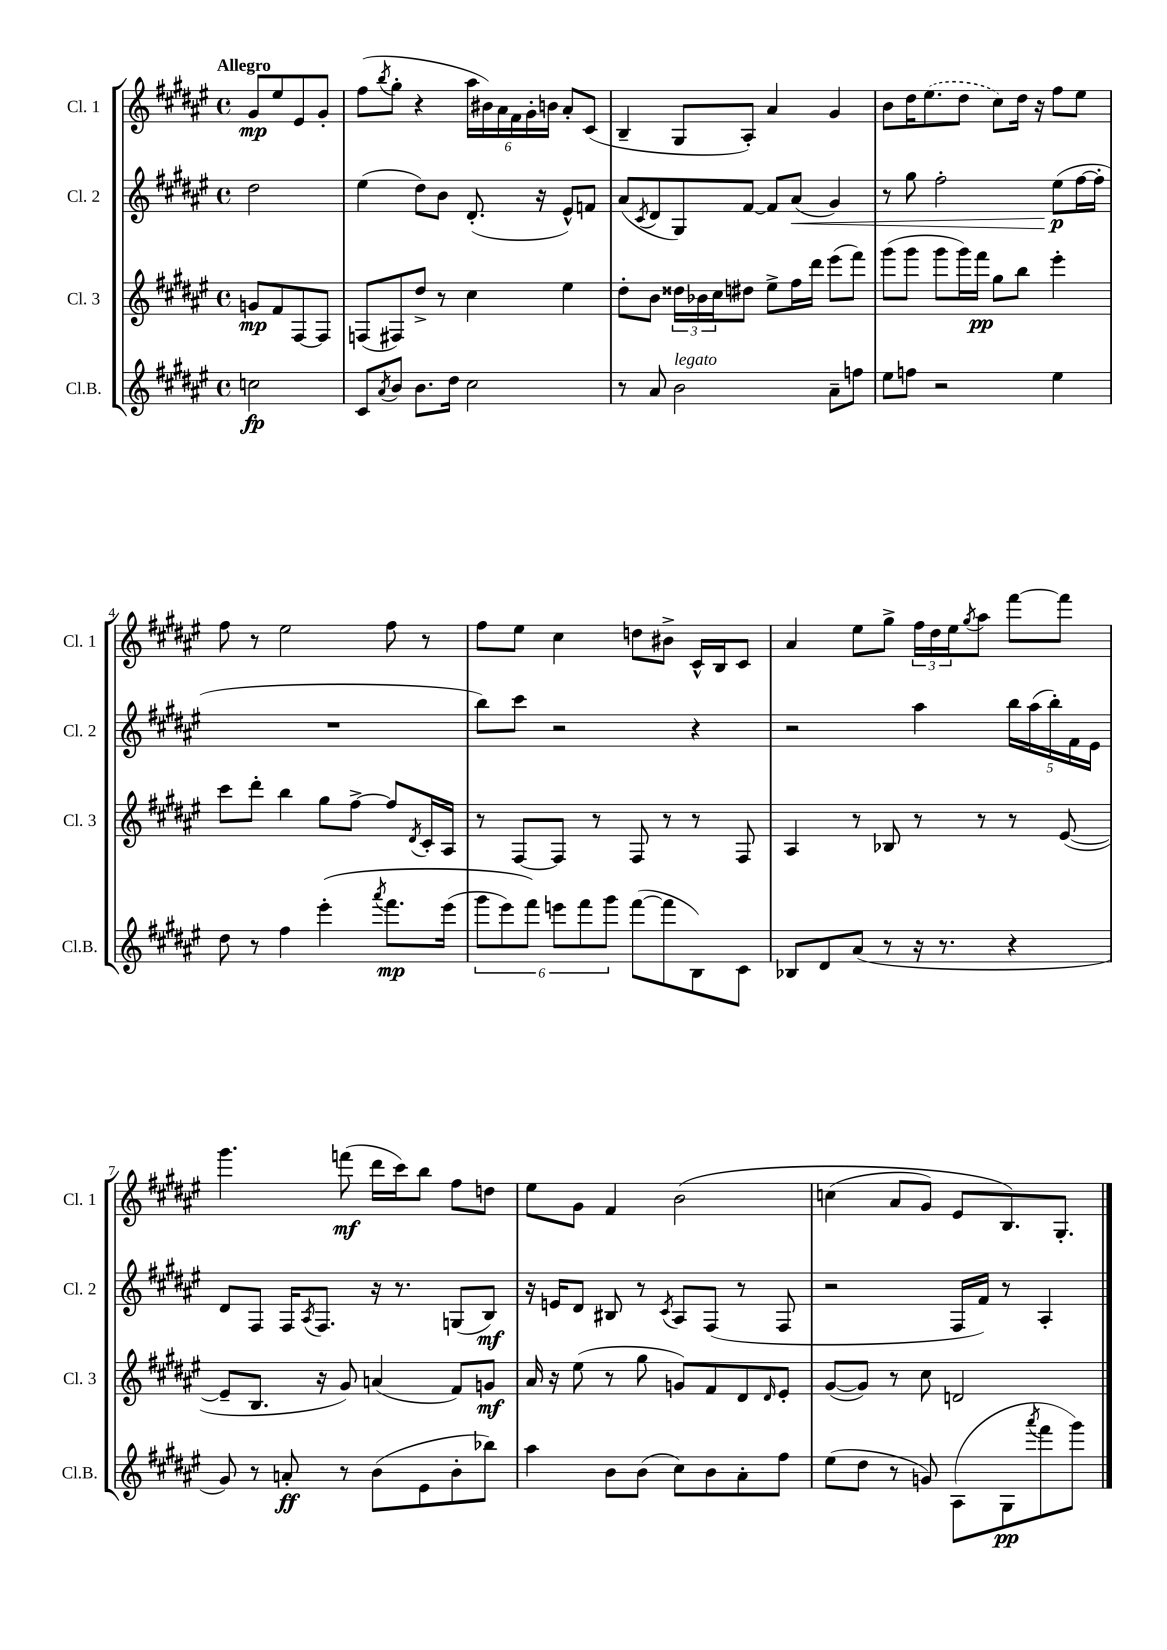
<<
\new StaffGroup <<
\new Staff = "s0" \with { instrumentName = "Cl. 1" shortInstrumentName = "Cl. 1" } {
    \clef treble \key fis \major \defaultTimeSignature \time 4/4 \partial 2 \tempo "Allegro"
    gis'8\mp eis''8 eis'8 gis'8-. |
    fis''8( \acciaccatura { b''8 } gis''8-. r4 \tuplet 6/4 { ais''16 bis'16) ais'16 fis'16 gis'16-. b'16 } ais'8-. cis'8( |
    b4-- gis8 ais8-.) ais'4 gis'4 |
    b'8 dis''16 \once \slurDashed eis''8.( dis''8 cis''8) dis''16 r16 fis''8 eis''8 |
    fis''8 r8 eis''2 fis''8 r8 |
    fis''8 eis''8 cis''4 d''8 bis'8-> cis'16-^ b16 cis'8 |
    ais'4 eis''8 gis''8-> \tuplet 3/2 { fis''16 dis''16 eis''16 } \acciaccatura { gis''8 } ais''8 fis'''8~ fis'''8 |
    gis'''4. f'''8\mf( dis'''16 cis'''16) b''8 fis''8 d''8 |
    eis''8 gis'8 fis'4 b'2\( |
    c''4( ais'8 gis'8) eis'8 b8.\) gis8.-. \bar "|." |
}
\new Staff = "s1" \with { instrumentName = "Cl. 2" shortInstrumentName = "Cl. 2" } {
    \clef treble \key fis \major \defaultTimeSignature \time 4/4 \partial 2
    dis''2 |
    eis''4( dis''8) b'8 dis'8.-.( r16 eis'8-^) f'8 |
    ais'8( \acciaccatura { cis'8 } dis'8 gis8) fis'8~ fis'8 ais'8\<( gis'4) |
    r8 gis''8 fis''2-. eis''8\p\!( fis''16~ fis''16-. |
    R1 |
    b''8) cis'''8 r2 r4 |
    r2 ais''4 \tuplet 5/4 { b''16 ais''16( b''16-.) fis'16 eis'16 } |
    dis'8 fis8 fis16 \acciaccatura { ais8 } fis8. r16 r8. g8( b8\mf) |
    r16 e'16 dis'8 bis8 r8 \acciaccatura { cis'8 } ais8 fis8( r8 fis8 |
    r2 fis16 fis'16) r8 ais4-. \bar "|." |
}
\new Staff = "s2" \with { instrumentName = "Cl. 3" shortInstrumentName = "Cl. 3" } {
    \clef treble \key fis \major \defaultTimeSignature \time 4/4 \partial 2
    g'8\mp fis'8 fis8~ fis8 |
    f8( fis8) dis''8-> r8 cis''4 eis''4 |
    dis''8-. b'8 \tuplet 3/2 { disis''16 bes'16 cis''16 } dis''8 eis''8-> fis''16 dis'''16 eis'''8( fis'''8) |
    gis'''8( gis'''8 gis'''8 gis'''16) fis'''16\pp gis''8 b''8 eis'''4-. |
    cis'''8 dis'''8-. b''4 gis''8 fis''8~-> fis''8 \acciaccatura { dis'8 } cis'16-. ais16 |
    r8 fis8~ fis8 r8 fis8 r8 r8 fis8 |
    ais4 r8 bes8 r8 r8 r8 eis'8~( |
    eis'8-- b8. r16 gis'8) a'4( fis'8) g'8\mf |
    ais'16 r16 eis''8( r8 gis''8 g'8) fis'8 dis'8 \grace { dis'16 } eis'8-. |
    gis'8~( gis'8) r8 cis''8 d'2 \bar "|." |
}
\new Staff = "s3" \with { instrumentName = "Cl.B." shortInstrumentName = "Cl.B." } {
    \clef treble \key fis \major \defaultTimeSignature \time 4/4 \partial 2
    c''2\fp |
    cis'8 \acciaccatura { ais'8 } b'8 b'8. dis''16 cis''2 |
    r8 ais'8 b'2^\markup { \italic "legato" } ais'8-- f''8 |
    eis''8 f''8 r2 eis''4 |
    dis''8 r8 fis''4 eis'''4-.\( \acciaccatura { ais'''8 } fis'''8.\mp eis'''16( |
    \tuplet 6/4 { gis'''8 eis'''8) fis'''8\) e'''8 fis'''8 gis'''8 } fis'''8~( fis'''8 b8) cis'8 |
    bes8 dis'8 ais'8( r8 r16 r8. r4 |
    gis'8) r8 a'8-.\ff r8 b'8( eis'8 b'8-. bes''8) |
    ais''4 b'8 b'8( cis''8) b'8 ais'8-. fis''8 |
    eis''8( dis''8 r8 g'8) ais8( gis8\pp \acciaccatura { ais'''8 } fis'''8 gis'''8) \bar "|." |
}
>>
>>
